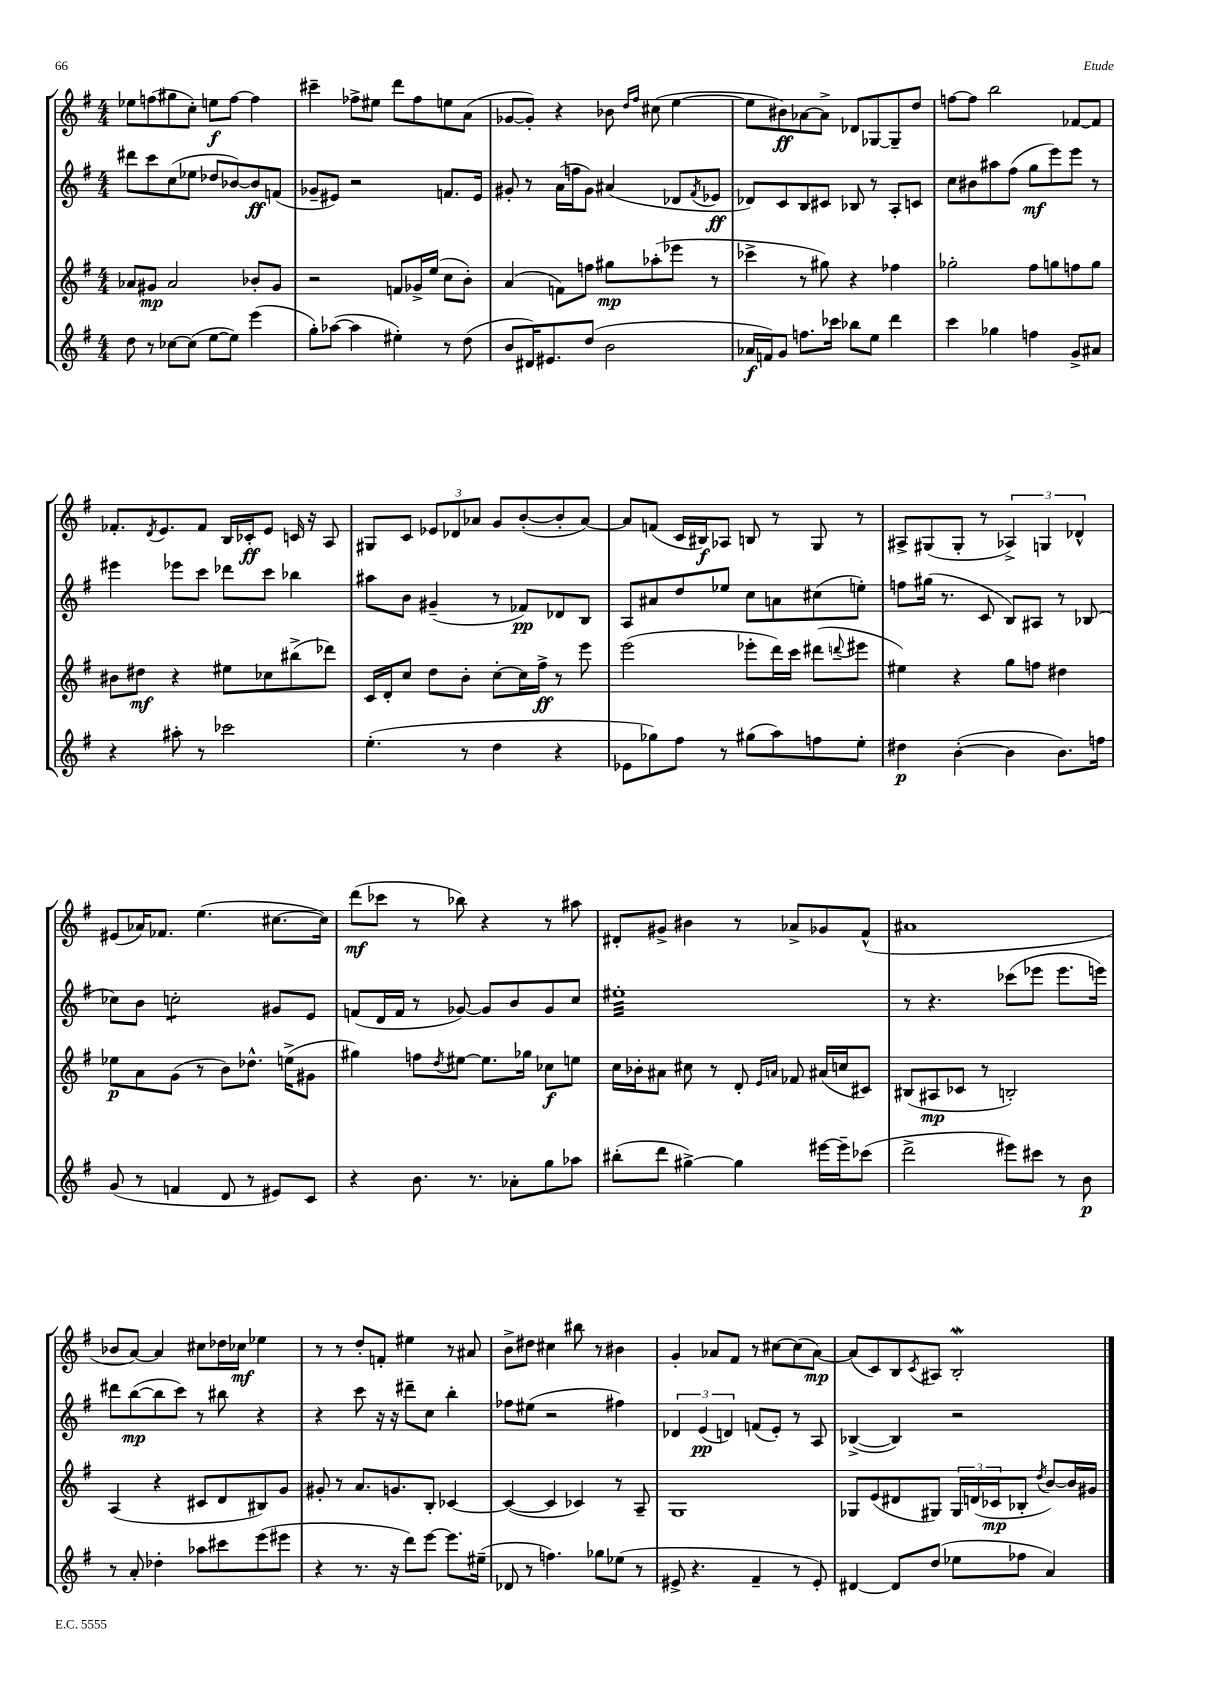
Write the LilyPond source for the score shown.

<<
\new StaffGroup <<
\new Staff = "s0" {
    \clef treble \key g \major \numericTimeSignature \time 4/4
    ees''8 f''8( gis''8 c''8-.) e''8\f f''8~ f''4 |
    cis'''4-- fes''8-> eis''8 d'''8 fes''8 e''8 a'8( |
    ges'8~ ges'8-.) r4 bes'8 \grace { d''16 fis''16 } cis''8( e''4~ |
    e''8 bis'8\ff) aes'8~ aes'8-> des'8 ges8~ ges8-- d''8 |
    f''8~ f''8 b''2 fes'8~ fes'8 |
    fes'8.-. \acciaccatura { d'8 } e'8. fes'8 b16 ces'16-.\ff e'8 c'16 r16 a8 |
    gis8 c'8 \tuplet 3/2 { ees'8 des'8 aes'8 } g'8 b'8~-.( b'8-. aes'8~) |
    aes'8 f'8( c'16 bis16\f) aes8 b8 r8 g8 r8 |
    ais8-> gis8( gis8-. r8 \tuplet 3/2 { aes4->) g4 des'4-^ } |
    eis'8( aes'16) fes'8. e''4.( cis''8.~ cis''16) |
    d'''8\mf( ces'''8 r8 bes''8) r4 r8 ais''8 |
    dis'8-. gis'8-> bis'4 r8 aes'8-> ges'8 fis'8-^( |
    ais'1 |
    bes'8 a'8~) a'4 cis''8 des''16 ces''16\mf ees''4 |
    r8 r8 d''8-. f'8-. eis''4 r8 ais'8 |
    b'8-> dis''8 cis''4 bis''8 r8 bis'4 |
    g'4-. aes'8 fis'8 r8 cis''8~ cis''8( aes'8~\mp) |
    aes'8( c'8) b8 \acciaccatura { c'8 } ais8 b2-.\mordent \bar "|." |
}
\new Staff = "s1" {
    \clef treble \key g \major \numericTimeSignature \time 4/4
    dis'''8 c'''8 c''8( ees''8 des''8 bes'8~) bes'8\ff f'8( |
    ges'8-- eis'8) r2 f'8. eis'16 |
    gis'8-. r8 a'16( f''16 gis'8) ais'4( des'8 \acciaccatura { fis'8 } ees'8\ff |
    des'8) c'8 b8 cis'8 bes8 r8 a8-. c'8 |
    c''8 bis'8 ais''8 fis''8( g''8\mf e'''8) e'''8 r8 |
    eis'''4 ees'''8 c'''8 des'''8 c'''8 bes''4 |
    ais''8 b'8 gis'4--( r8 fes'8\pp) des'8 b8 |
    a8 ais'8 d''8 ees''8 c''8 a'8 cis''8( e''8-.) |
    f''8 gis''16( r8. c'8 b8) ais8 r8 bes8( |
    ces''8) b'8 c''2:8-. gis'8 e'8 |
    f'8( d'16 f'16 r8 ges'8~) ges'8 b'8 ges'8 c''8 |
    eis''1:32-. |
    r8 r4. ces'''8( ees'''8 ees'''8. e'''16) |
    dis'''8 b''8~\mp( b''8 c'''8) r8 bis''8 r4 |
    r4 c'''8 r16 r16 dis'''8-- c''8 b''4-. |
    fes''8 eis''8( r2 fis''4) |
    \tuplet 3/2 { des'4 e'4\pp( d'4) } f'8( e'8-.) r8 a8 |
    bes4~->( bes4) r2 \bar "|." |
}
\new Staff = "s2" {
    \clef treble \key g \major \numericTimeSignature \time 4/4
    aes'8 gis'8\mp aes'2 bes'8-. gis'8 |
    r2 f'8 ges'16-> e''16( c''8 b'8-.) |
    a'4( f'8) f''8 gis''8\mp aes''8-.( ees'''8 r8 |
    ces'''4-> r8 gis''8) r4 fes''4 |
    ges''2-. fis''8 g''8 f''8 g''8 |
    bis'8 dis''8\mf r4 eis''8 ces''8 bis''8->( des'''8) |
    c'16 d'16-. c''8 d''8 b'8-. c''8~-. c''16 fis''16->\ff r8 e'''8 |
    e'''2( ees'''8-. d'''16) c'''16 dis'''8( \appoggiatura { d'''8 } eis'''8 |
    eis''4) r4 g''8 f''8 dis''4 |
    ees''8\p a'8 g'8( r8 b'8) des''8.-^ e''16->( gis'8 |
    gis''4) f''8 \acciaccatura { d''8 } eis''8~ eis''8. ges''16 ces''8\f e''8 |
    c''16 bes'16-. ais'8 cis''8 r8 d'8-. \grace { e'16 a'16 } fes'8 ais'16( c''16 cis'8) |
    bis8( ais8\mp ces'8 r8 b2-.) |
    a4( r4 cis'8 d'8 bis8) g'8 |
    gis'8-. r8 a'8. g'8. b8-. ces'4~ |
    ces'4~( ces'4 ces'4) r8 a8-- |
    g1 |
    ges8 e'8( dis'8 gis8) \tuplet 3/2 { gis16 d'16( ces'16\mp } bes8-. \acciaccatura { d''8 } b'8~) b'16 gis'16 \bar "|." |
}
\new Staff = "s3" {
    \clef treble \key g \major \numericTimeSignature \time 4/4
    d''8 r8 ces''8~ ces''8( e''8~ e''8) e'''4( |
    g''8-.) aes''8~( aes''4 eis''4-.) r8 d''8( |
    b'8 dis'16) eis'8. d''8( b'2 |
    aes'16\f f'16) g'8 f''8. ces'''16 bes''8 e''8 d'''4 |
    c'''4 ges''4 f''4 g'8-> ais'8 |
    r4 ais''8-. r8 ces'''2 |
    e''4.-.( r8 d''4 r4 |
    ees'8 ges''8) fis''8 r8 gis''8( a''8) f''8 e''8-. |
    dis''4\p b'4~-.( b'4 b'8.) f''16 |
    g'8( r8 f'4 d'8 r8 eis'8) c'8 |
    r4 b'8. r8. aes'8-. g''8 aes''8 |
    bis''8-.( d'''8 gis''4~->) gis''4 eis'''16~ eis'''16-- ces'''8( |
    d'''2-> eis'''8) cis'''8 r8 b'8\p |
    r8 a'8-. des''4-. aes''8 cis'''8 e'''8( eis'''8 |
    r4 r8. r16 d'''8) e'''8~ e'''8. eis''16--( |
    des'8 r8 f''4.) ges''8 ees''8( r8 |
    eis'8-> r4. fis'4-- r8 eis'8-.) |
    dis'4~ dis'8 d''8( ees''8 fes''8 a'4) \bar "|." |
}
>>
>>
\layout { \context { \Score \remove "Bar_number_engraver" } }
